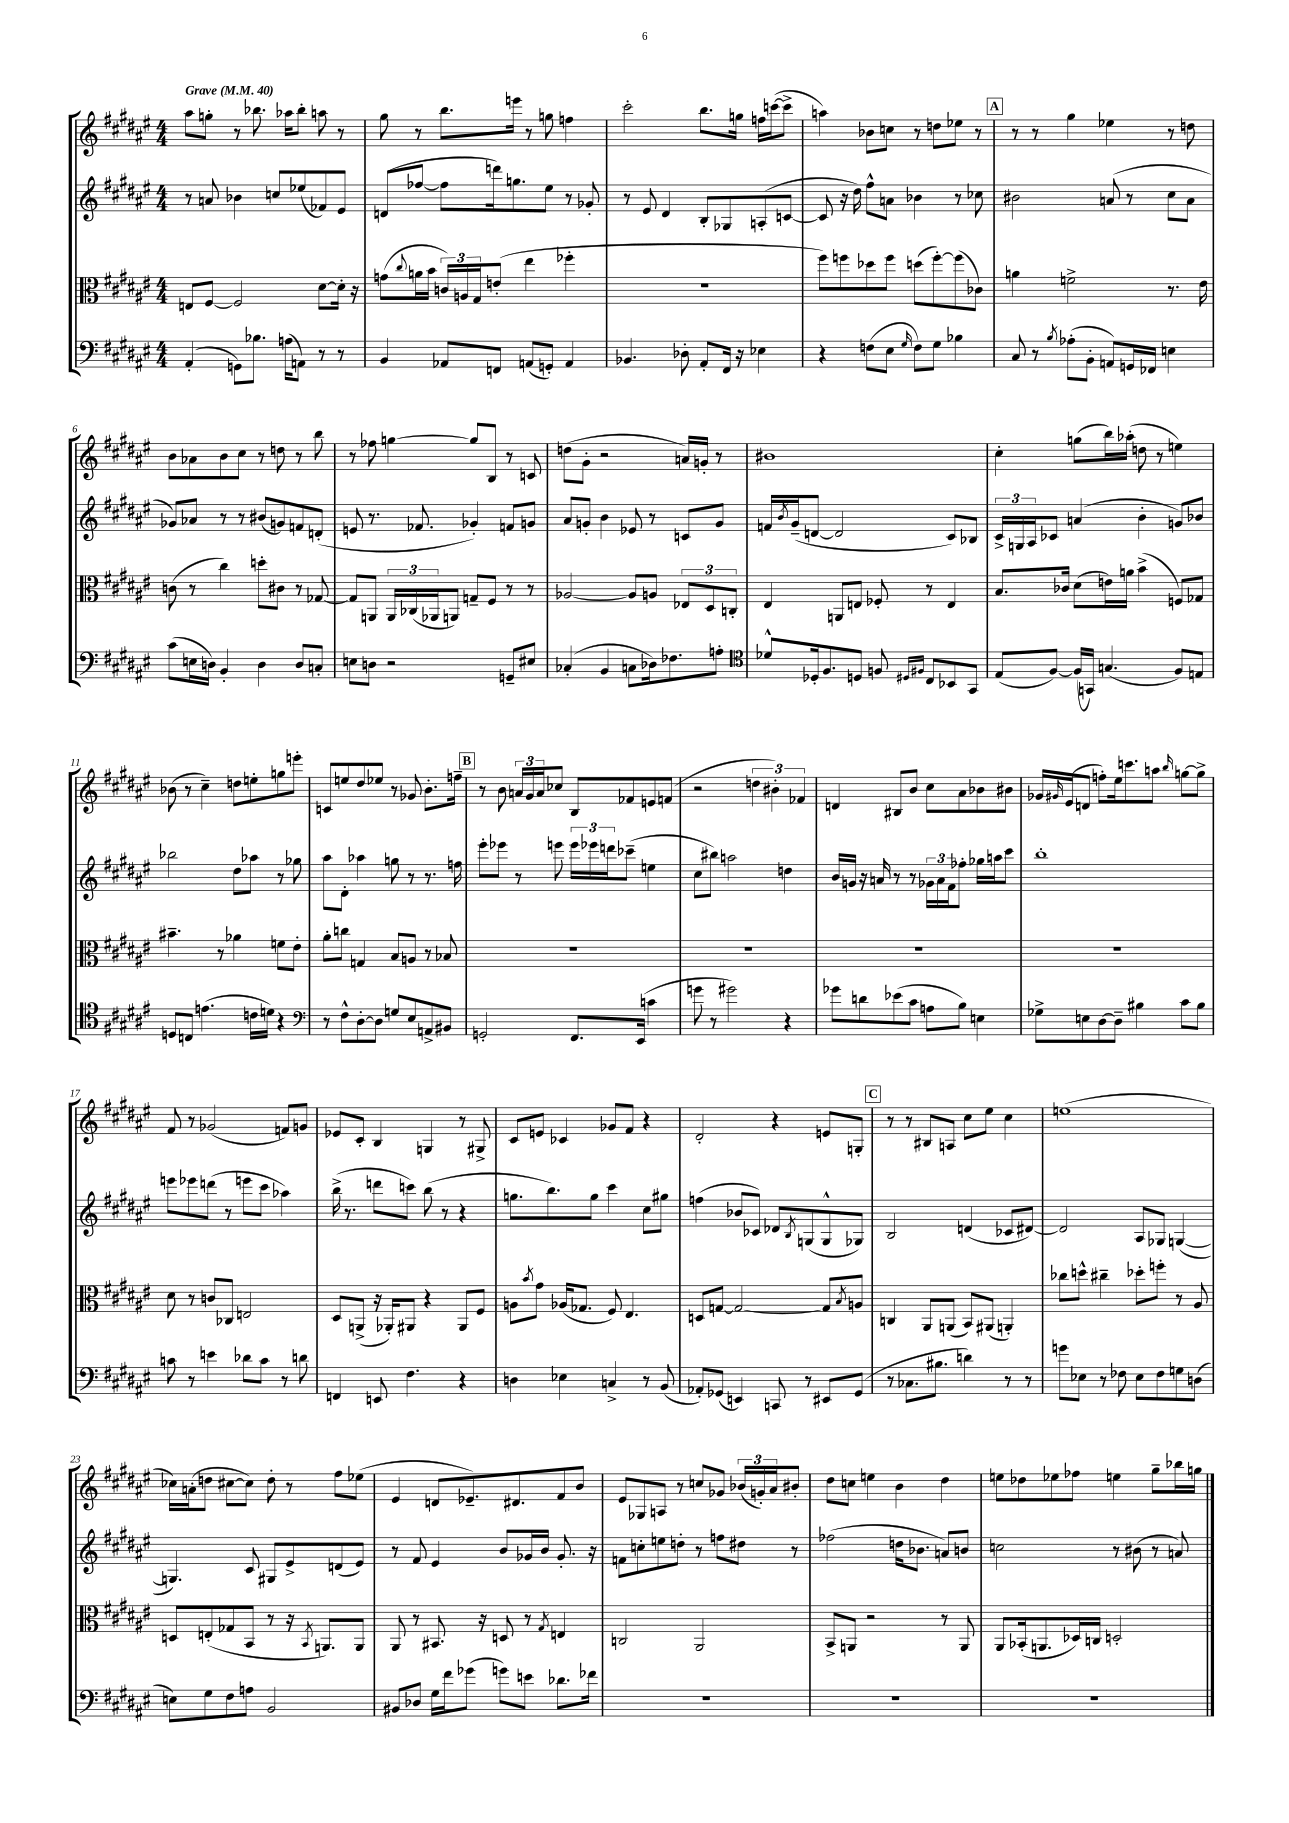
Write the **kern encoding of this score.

**kern	**kern	**kern	**kern
*part4	*part3	*part2	*part1
*staff4	*staff3	*staff2	*staff1
*clefF4	*clefC3	*clefG2	*clefG2
*k[f#c#g#d#a#e#]	*k[f#c#g#d#a#e#]	*k[f#c#g#d#a#e#]	*k[f#c#g#d#a#e#]
*M4/4	*M4/4	*M4/4	*M4/4
*MM40	*MM40	*MM40	*MM40
=1	=1	=1	=1
!	!	!	!LO:TX:a:B:t=Grave
(4AA#'/	8En/L	8r	8aa#\L
.	[8F#/J	8an/	8ggn'\J
8GGn\L)	2F#/]	4b-X\	8r
8.B-X\J	.	.	8.bb-X\
.	.	8ccn/L	.
(16An\KL	.	.	16aa-X\KL
8AAn\J)	.	(8ee-X/	8bb-'\J
8r	[8d#\L	8f-X/)	8aan\
8r	16d#'\Jk]	8e#/J	8r
.	16r	.	.
=2	=2	=2	=2
4BB/	(8gn\L	(8dn/L	8gg#\
.	8qqcc#/	.	.
.	16an\L	[8ff-X/J	8r
.	16b\JJ	.	.
8AA-X/L	24cn/LL)	8ff-\L]	8.bb\L
.	24An/	.	.
.	24G#/J	.	.
8FFn/J	(8en'/J	16dddn\k)	.
.	.	8.ggn\	16eeen\Jk
(8AAn/L	4ee#\	.	8r
8GGn'/J)	.	8ee#\J	8ggn\
4AA/	4ff-X'\	8r	4ffn\
.	.	8g-X'/	.
=3	=3	=3	=3
4.BB-X/	1r	8r	2ccc#'\
.	.	8e#/	.
.	.	4d#/	.
8D-X'\	.	.	.
8AA#'/L	.	8B'/L	8.bb\L
16FF#/Jk	.	8G-X/	.
16r	.	.	16ggn\Jk
4E-X\	.	(8An'/	16ffn\LL
.	.	.	([16cccn\J
.	.	[8cn/J	8ccc^\J]
=4	=4	=4	=4
4r	8ff#\L)	8c/]	4aan\)
.	8ffn\	16r	.
.	.	16dd#\)	.
(8Fn\L	8dd-X\	8ff#^^\L	8b-X\L
8E#\J	8ff\J	8an\J	8ccn\J
16qqG#/	.	.	.
8F\L)	(8ddn\L	4b-X\	8r
8G#\J	[8ff'\)	.	8ddn\L
4B-X\	(8ff\]	8r	8ee-X\J
.	8c-X\J)	8cc-X\	8r
!!LO:REH:place=s1:t=A
=5	=5	=5	=5
8C#/	4an\	2b#X\	8r
8r	.	.	8r
8qB/	.	.	.
(8A-X'\L	2fn^\	.	4gg#\
8BB'\J	.	.	.
8AAn/L)	.	(8an/	4ee-X\
16GGn/L	.	8r	.
16FF-X/JJ	.	.	.
4En\	8.r	8cc#\L	8r
.	.	8a\J	8ddn\
.	16e#\	.	.
!!LO:LB:g=z
=6	=6	=6	=6
(8c#\L	(8cn\	8g-X/L)	8b\L
16En\L	8r	8a-X/J	8a-X\
16Dn\JJ)	.	.	.
4BB'/	4cc#\)	8r	8b\
.	.	8r	8cc#\J
4D\	8ddn'\L	(8b#X/L	8r
.	8c#X\J	8gn/)	8ddn\
8D/L	8r	8fn/	8r
8Cn'/J	[8G-X/	(8dn'/J	8bb\
=7	=7	=7	=7
8En\L	8G-/L]	8en/	8r
8Dn\J	8AAn/J	8.r	8ff-X\
2r	24AA/LL	.	[4ggn\
.	(24C-X/	.	.
.	.	8.f-X/	.
.	24AA-X/J	.	.
.	8AAn/J)	.	.
.	8Gn~/L	4g-X'/)	8gg/L]
.	8F#/J	.	8B/J
8GGn~/L	8r	8fn/L	8r
8E#X/J	8r	8gn/J	8cn/
=8	=8	=8	=8
(4C-X'/	[2A-X/	8a#/L	(8ddn\L
.	.	8gn'/J	8g#'\J
4BB/	.	4b\	2r
8Cn\L	8A-/L]	8e-X/	.
16D-X\k)	8An/J	8r	.
8.F-X\	.	.	.
.	12E-X/L	8cn/L	16an/LL)
.	.	.	16gn'/JJ
.	12D#/	.	.
8An'\J	.	8g/J	8r
.	12Cn'/J	.	.
=9	=9	=9	=9
*clefC4	*	*	*
8d-X^^/L	4E#/	16fn/LL	1b#X
.	.	8qb/	.
.	.	(16g#~/J	.
16D-X'/k	.	[8dn/J	.
8.F#/	.	.	.
.	8AAn/L	2d/]	.
8Dn/J	8En/J	.	.
8Fn/	8F-X'/	.	.
16qqD#X/LL	.	.	.
16qqF#X/JJ	.	.	.
8C#/L	8r	.	.
8BB-X/	4E/	8c#/L)	.
8GG#/J	.	8B-X/J	.
=10	=10	=10	=10
(8E#/L	8.B/L	24c#^/LL	4cc#'\
.	.	24Gn/	.
.	.	24A#/J	.
[8F#/J)	.	8c-X/J	.
.	16c-X/Jk	.	.
(16F#/LL]	(8d#\L	(4an/	(8ggn\L
16GGn/JJ)	.	.	.
(4.Gn/	16en\L)	.	16bb\L)
.	16an\JJ	.	(16aa-X'\JJ
.	(4b^\	4b'\	8ddn\
.	.	.	8r
8F#/L)	8Fn/L)	8gn/L)	4een\)
8En/J	8G-X/J	8b-X/J	.
!!LO:LB:g=z
=11	=11	=11	=11
8Dn/L	4.b#X~\	2bb-X\	(8b-X\
8Cn/J	.	.	8r
(4.en\	.	.	4cc#~\)
.	8r	.	.
.	4a-X\	8dd#\L	8ddn\L
16cn\LL	.	8aa-X\J	8een'\
16dn\JJ)	.	.	.
4r	8fn\L	8r	8ggn\
.	8e#'\J	8gg-X\	8eeen'\J
=12	=12	=12	=12
*clefF4	*	*	*
8r	8a#'\L	8aa#\L	8cn/L
8F#^^\L	8ccn\J	8d#'\J	8een/
[8D#'\	4Gn/	4aa-X\	8dd#/
8D#\J]	.	.	8ee-X/J
8Gn/L	8B/L	8ggn\	8r
8E#/	8An/J	8r	8g-X/
8AAn^/	8r	8.r	8.b'\L
8BB#X/J	8B-X/	.	.
.	.	16ffn\	16ffn~\Jk
!!LO:REH:place=s1:t=B
=13	=13	=13	=13
2GGn'/	1r	8eee#'\L	8r
.	.	8eee-X\J	8b\
.	.	8r	24an/LL
.	.	.	24g#/
.	.	.	24a/J
.	.	8eeen\	8cc-X/J
8.FF#/L	.	24eee\LL	8B/L
.	.	24eee-X\	.
.	.	24dddn\J	.
.	.	(8ccc-X~\J	8f-X/
(16EE#/Jk	.	.	.
4cn\	.	4een\	8en/
.	.	.	(8fn/J
=14	=14	=14	=14
8gn\	1r	8cc#\L	2r
8r	.	8bb#X\J)	.
2g#X\)	.	2aan\	.
.	.	.	6ddn\
.	.	.	6b#X'\)
4r	.	4ddn\	.
.	.	.	6f-X/
=15	=15	=15	=15
8g-X\L	1r	16b/LL	4dn/
.	.	16gn/JJ	.
8dn\	.	16r	.
.	.	16an/	.
(8e-X\	.	8r	8B#X/L
8c#\J	.	8r	8b/J
8An\L	.	24g-X\LL	8cc#\L
.	.	24a\	.
.	.	24f#\J	.
8B\J)	.	8ff-X'\J	8a#\
4En\	.	16gg-X\LL	8b-X\
.	.	16aan\J	.
.	.	8ccc#\J	8b#X\J
=16	=16	=16	=16
8G-X^\L	1r	1bb'	16g-X/LL
.	.	.	16qqg#X/
.	.	.	(16e#/J
8En\	.	.	8dn/J
[8D#\	.	.	8ffn'\L)
8D#~\J]	.	.	16ee#\k
.	.	.	8.cccn\
4B#X\	.	.	.
.	.	.	8aan\J
.	.	.	16qqbb/
8c#\L	.	.	[8ggn\L
8B#\J	.	.	8gg^\J]
!!LO:LB:g=z
=17	=17	=17	=17
8cn\	8d#\	8eeen\L	8f#/
8r	8r	8eee-X\	8r
4en\	8cn/L	(8dddn\J	(2g-X/
.	8C-X/J	8r	.
8d-X\L	2En/	8eeen\L	.
8c\J	.	8ccc#\J	.
8r	.	4aa-X\)	8fn/L)
8dn\	.	.	8gn/J
=18	=18	=18	=18
4FFn/	8D#/L	(16bb^\	8e-X/L
.	.	8.r	.
.	(8AAn^/J	.	8c#'/J
8EEn/	16r	8dddn\L	4B/
.	16AA-X'/KL)	.	.
4.F#\	8AA#X/J	8cccn\J)	.
.	4r	(8bb\	4Gn/
.	.	8r	.
4r	8AA#/L	4r	8r
.	8F#/J	.	8G#X^/
=19	=19	=19	=19
4Dn\	8An\L	8.ggn\L	8c#/L
.	8qb/	.	.
.	8g#\J	.	8en/J
.	.	8.bb\)	.
4E-X\	(16A-X/KL	.	4c-X/
.	8.G-X/J	.	.
.	.	8gg\J	.
4Cn^/	8F#/)	4ccc#\	8g-X/L
.	4.E#/	.	8f#/J
8r	.	8cc#\L	4r
(8BB/	.	8gg#X\J	.
=20	=20	=20	=20
8AA-X'/L)	8Dn/L	(4ffn\	2d#'/
(8GG-X/J	[8Gn/J	.	.
4EEn/)	2G/_	8b-X/L	.
.	.	8c-X/J)	.
8CCn/	.	8d-X/L	4r
.	.	8qB/	.
8r	.	(8Gn/	.
8EE#X/L	8G/L]	8G^^/	8en/L
.	8qB/	.	.
(8GG-/J	8An/J	8G-X/J)	8Gn'/J
!!LO:REH:place=s1:t=C
=21	=21	=21	=21
8r	4Cn/	2B/	8r
8.C-X\L	.	.	8r
.	8AA#/L	.	8B#X/L
8.B#X\J	.	.	.
.	(8AAn/J	.	8An/J
4dn\)	8BB/L)	(4dn/	8cc#\L
.	(8AA#X/J	.	8ee#\J
8r	4AAn'/)	8c-X/L	4cc#\
8r	.	[8d#X/J)	.
=22	=22	=22	=22
8gn\L	8cc-X\L	2d#/]	(1een
8E-X\J	8ddn^^\J	.	.
8r	4cc#X~\	.	.
8F-X\	.	.	.
8E-\L	8dd-X'\L	8A#/L	.
8F-\	8ffn'\J	8G-X/J	.
8Gn\	8r	([4Gn/	.
(8Dn\J	8A#/	.	.
!!LO:LB:g=z
=23	=23	=23	=23
8En\L)	8Dn/L	4.Gn/])	16cc-X\LL)
.	.	.	(16an'\J
8G#\	(8En'/	.	8ddn\J
8F#\	8G-X/	.	[8cc#X\L
8An\J	8BB/J	8c#/	8cc#\J])
2BB/	8r	8G#X/L	8dd'\
.	16r	8e#^/	8r
.	8qBB/	.	.
.	8.AAn/L)	.	.
.	.	(8dn/	8ff#\L
.	8AA/J	8e#/J)	(8ee-X\J
=24	=24	=24	=24
8BB#X/L	8AA#/	8r	4e#/
8D-X/J	8r	8f#/	.
16G#\LL	8.BB#X/	4e#/	8dn/L
16f#\J	.	.	.
(8g-X\J	.	.	8.e-X~/)
.	16r	.	.
8gn\L)	8Dn/	8b/L	.
.	.	.	8.d#X/
8en\J	8r	16g-X/L	.
.	.	16b/JJ	.
.	8qG#/	.	.
8.d-X\L	4En/	8.g-'/	8f#/
.	.	.	8b/J
16f-X\Jk	.	16r	.
=25	=25	=25	=25
1r	2Cn/	8fn\L	8e#/L
.	.	8ccn'\	8G-X/
.	.	8een\	8An/J
.	.	8ddn'\J	8r
.	2AA#/	8r	8ccn/L
.	.	8ffn\L	8g-X/J
.	.	8dd#X\J	(24b-X/LL
.	.	.	24gn'/)
.	.	.	24a#/J
.	.	8r	8b#X'/J
=26	=26	=26	=26
1r	8BB^/L	(2ff-X\	8dd#\L
.	8AAn/J	.	8ccn\J
.	2r	.	4een\
.	.	16ddn\KL	4b\
.	.	8.b-X\J	.
.	8r	8an/L)	4dd#\
.	8AA/	8bn/J	.
=27	=27	=27	=27
1r	8AA#/L	2ccn\	8een\L
.	(16BB-X'/k	.	8dd-X\
.	8.AAn/	.	.
.	.	.	8ee-X\
.	16D-X/L)	.	8ff-X\J
.	16Cn/JJ	.	.
.	2Dn'/	8r	4een\
.	.	(8b#X\	.
.	.	8r	8gg#~\L
.	.	8an/)	16bb-X\L
.	.	.	16ggn\JJ
==	==	==	==
*-	*-	*-	*-
